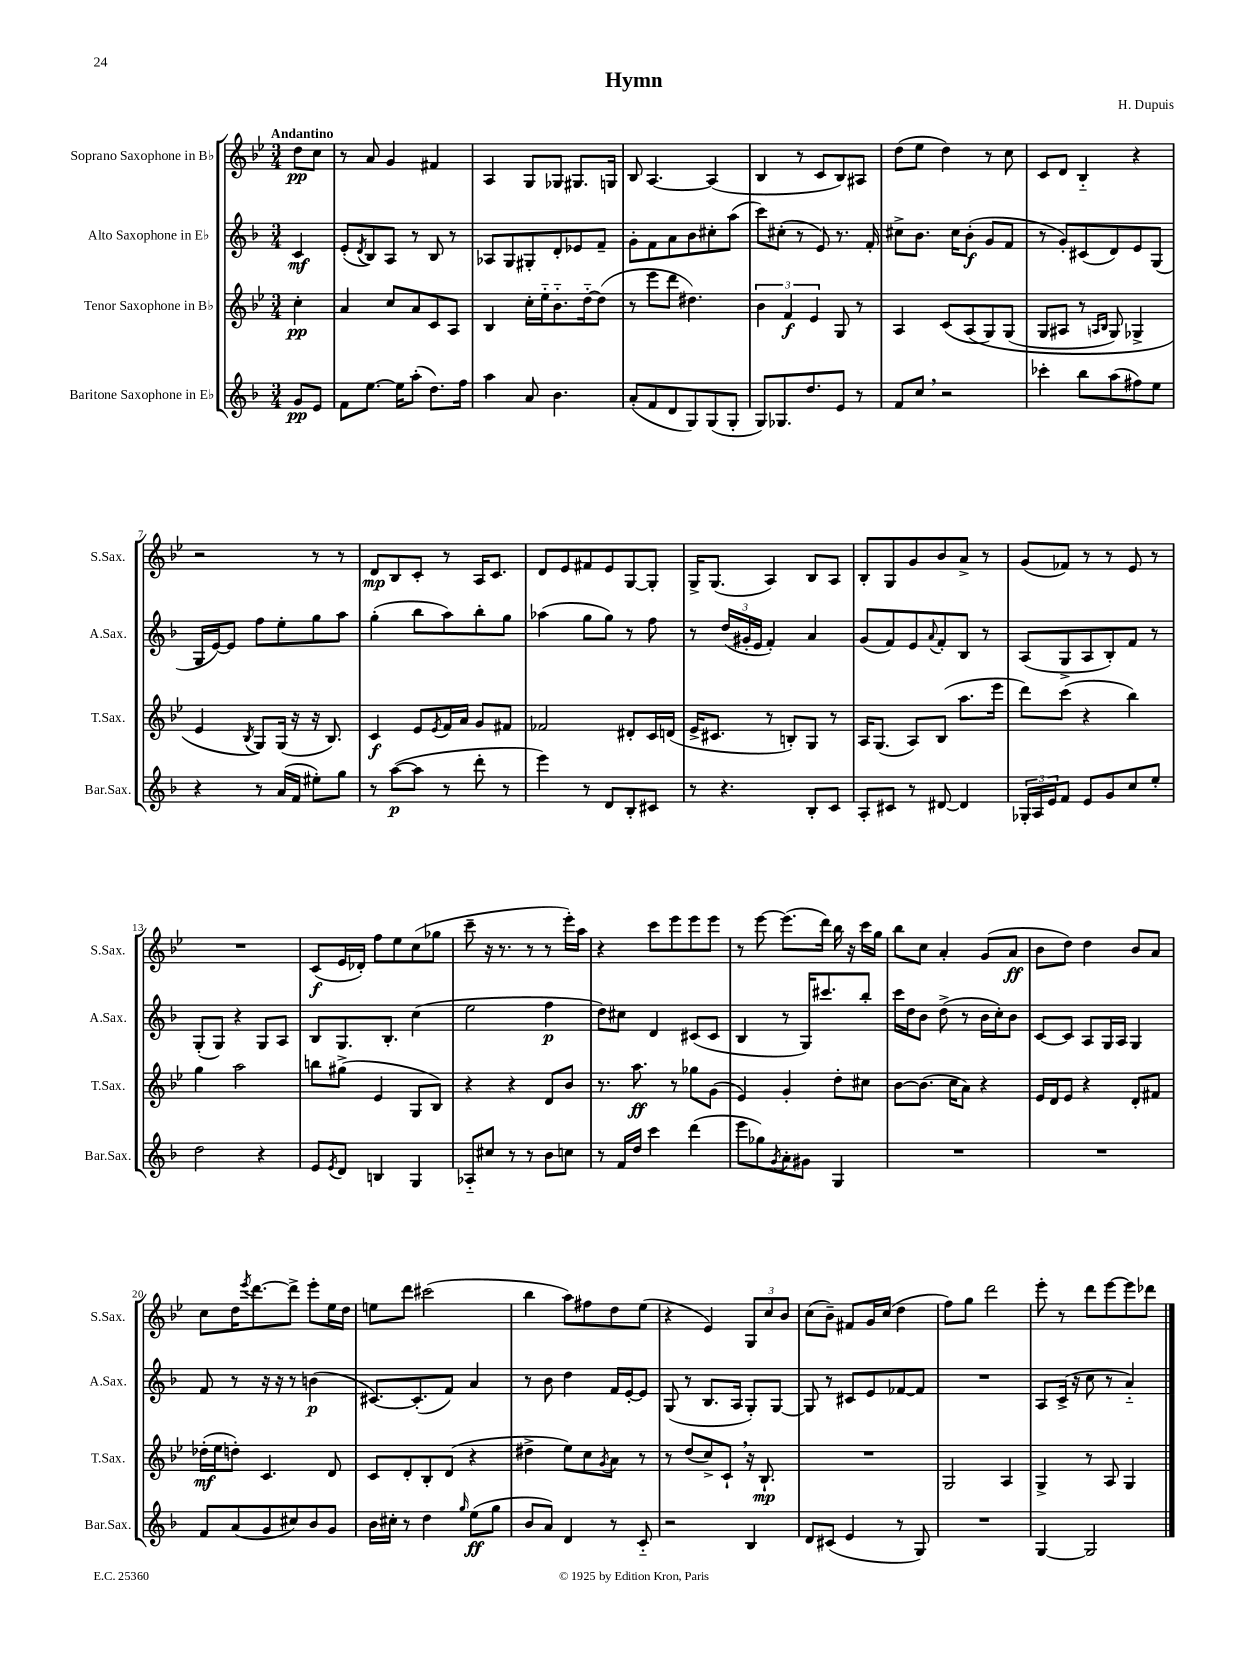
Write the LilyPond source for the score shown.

\header { title = "Hymn" composer = "H. Dupuis" }
<<
\new StaffGroup <<
\new Staff = "s0" \with { instrumentName = "Soprano Saxophone in Bb" shortInstrumentName = "S.Sax." } {
    \clef treble \key bes \major \numericTimeSignature \time 3/4 \partial 4 \tempo "Andantino"
    d''8\pp c''8 |
    r8 a'8 g'4 fis'4 |
    a4 g8 ges8 gis8. g16 |
    bes8 a4.~ a4( |
    bes4 r8 c'8 bes8) ais8 |
    d''8( ees''8 d''4) r8 c''8 |
    c'8 d'8 bes4-_ r4 |
    r2 r8 r8 |
    d'8\mp bes8 c'8-. r8 a16 c'8. |
    d'8 ees'8 fis'8 ees'8 g8~ g8-. |
    g16-> g8.( a4) bes8 a8 |
    bes8-. g8 g'8 bes'8 a'8-> r8 |
    g'8( fes'8) r8 r8 ees'8 r8 |
    R2. |
    c'8\f( ees'16 des'16-.) f''8 ees''8 c''8( ges''8 |
    c'''8-- r16 r8. r8 r8 ees'''16-.) a''16 |
    r4 c'''8 ees'''8 ees'''8 ees'''8 |
    r8 ees'''8~ ees'''8.( d'''16) bes''16 r16 c'''16 g''16 |
    bes''8 c''8 a'4-. g'8( a'8\ff |
    bes'8 d''8) d''4 bes'8 a'8 |
    c''8 d''16 \acciaccatura { ees'''8 } d'''8.~ d'''8-> ees'''8-. ees''16 d''16 |
    e''8 d'''8 cis'''2( |
    bes''4 a''8) fis''8 d''8 ees''8( |
    r4 ees'4) \tuplet 3/2 { g8 c''8 bes'8 } |
    c''8( bes'8--) fis'8 g'16 c''16( d''4 |
    f''8) g''8 d'''2 |
    ees'''8-. r8 d'''8 ees'''8~ ees'''8 des'''8 \bar "|." |
}
\new Staff = "s1" \with { instrumentName = "Alto Saxophone in Eb" shortInstrumentName = "A.Sax." } {
    \clef treble \key f \major \numericTimeSignature \time 3/4 \partial 4
    c'4\mf |
    e'8-.( \acciaccatura { d'8 } bes8) a8 r8 bes8 r8 |
    aes8 g8 gis8-. d'8-. ees'8 f'8-- |
    g'8-. f'8 a'8 bes'8 cis''8-. a''8( |
    c'''8) cis''8-.( r8 e'8) r8. f'16-. |
    cis''8-> bes'8. cis''16 bes'8-.\f( g'8 f'8 |
    r8 g'8-.) cis'8( d'8) e'8 g8( |
    g16 e'16~) e'8 f''8 e''8-. g''8 a''8 |
    g''4-.( bes''8 a''8) bes''8-. g''8 |
    aes''4( g''8 g''8) r8 f''8 |
    r8 \tuplet 3/2 { d''16( gis'16-. e'16 } f'4-.) a'4 |
    g'8( f'8) e'8 \appoggiatura { a'8 } f'8-. bes8 r8 |
    a8( g8-> a8 bes8-.) f'8 r8 |
    g8-.( g8) r4 g8 a8 |
    bes8 g8. bes8.-. c''4( |
    e''2 f''4\p |
    d''8) cis''8 d'4 cis'8( cis'8 |
    bes4 r8 g16) cis'''8. bes''8-. |
    c'''16 d''16 bes'8 d''8->( r8 bes'16 c''16-.) bes'8 |
    c'8~ c'8 a8 g16 a16 g4 |
    f'8 r8 r16 r16 r8 b'4\p( |
    cis'8.~) cis'8.-.( f'8) a'4 |
    r8 bes'8 d''4 f'16 e'16~-. e'8 |
    g8( r8 bes8. a16 g8-.) g8~ |
    g8 r8 cis'8 e'8 fes'8~ fes'8 |
    R2. |
    a8 c'16->( r16 c''8 r8 a'4-_) \bar "|." |
}
\new Staff = "s2" \with { instrumentName = "Tenor Saxophone in Bb" shortInstrumentName = "T.Sax." } {
    \clef treble \key bes \major \numericTimeSignature \time 3/4 \partial 4
    c''4-.\pp |
    a'4 c''8 a'8 c'8 a8 |
    bes4 c''16-. ees''16-_ bes'8.-_ d''16~-_ d''8( |
    r8 ees'''8 d'''8 dis''4.) |
    \tuplet 3/2 { bes'4 f'4\f ees'4 } g8 r8 |
    a4 c'8( a8\( g8) g8( |
    g8 ais8 r8 \grace { a16 bes16 } g8) ges4-> |
    ees'4 \acciaccatura { bes8 } g8\) g16( r16 r16 bes8.) |
    c'4\f ees'8 \acciaccatura { ees'8 } f'16 a'16 g'8 fis'8 |
    fes'2 dis'8-. c'16 d'16( |
    ees'16-> cis'8. r8 b8-.) g8 r8 |
    a16 g8.( a8) bes8( a''8. ees'''16 |
    d'''8) c'''8( r4 bes''4) |
    g''4 a''2 |
    b''8 gis''8->( ees'4 g8 bes8) |
    r4 r4 d'8 bes'8 |
    r8. a''8.\ff r8 ges''8 g'8( |
    ees'4) g'4-. d''8-. cis''8 |
    bes'8~ bes'8.( c''16 a'8) r4 |
    ees'16 d'16 ees'8 r4 d'8-. fis'8 |
    des''16-.\mf( ees''16 d''8-.) c'4. d'8 |
    c'8 d'8-. bes8-. d'8( r4 |
    dis''4-> ees''8) c''8 \acciaccatura { g'8 } a'8 r8 |
    r8 d''8( c''8->) c'8-! \breathe r16 bes8.-!\mp |
    R2. |
    g2 a4 |
    g4-> r8 a8 g4 \bar "|." |
}
\new Staff = "s3" \with { instrumentName = "Baritone Saxophone in Eb" shortInstrumentName = "Bar.Sax." } {
    \clef treble \key f \major \numericTimeSignature \time 3/4 \partial 4
    g'8\pp e'8 |
    f'8 e''8.~ e''16 a''8-.( d''8.) f''16 |
    a''4 a'8 bes'4. |
    a'8-.( f'8 d'8 g8) g8( g8-. |
    g8) ges8. d''8. e'8 r8 |
    f'8 c''8 \breathe r2 |
    ces'''4-. bes''8 a''8( fis''8) e''8 |
    r4 r8 a'16( f'16 eis''8-.) g''8 |
    r8 a''8~\p( a''8 r8 d'''8-. r8 |
    e'''4) r8 d'8 bes8-. cis'8 |
    r8 r4. bes8-. c'8 |
    a8-. cis'8 r8 dis'8~ dis'4 |
    \tuplet 3/2 { ges16-. a16 e'16 } f'8 e'8 g'8 c''8 e''8-. |
    d''2 r4 |
    e'8 \acciaccatura { e'8 } d'8 b4 g4 |
    aes8-_ cis''8 r8 r8 bes'8 c''8 |
    r8 f'16 d''16 c'''4 d'''4( |
    e'''8 ges''8) \acciaccatura { g'8 } a'8-. gis'8 g4 |
    R2. |
    R2. |
    f'8 a'8( g'8 cis''8) bes'8 g'8 |
    bes'16 cis''16-. r8 d''4 \grace { g''16 } e''8\ff( g''8 |
    bes'8 a'8) d'4 r8 c'8-_ |
    r2 bes4 |
    d'8 cis'8( e'4 r8 g8) |
    R2. |
    g4~ g2 \bar "|." |
}
>>
>>
